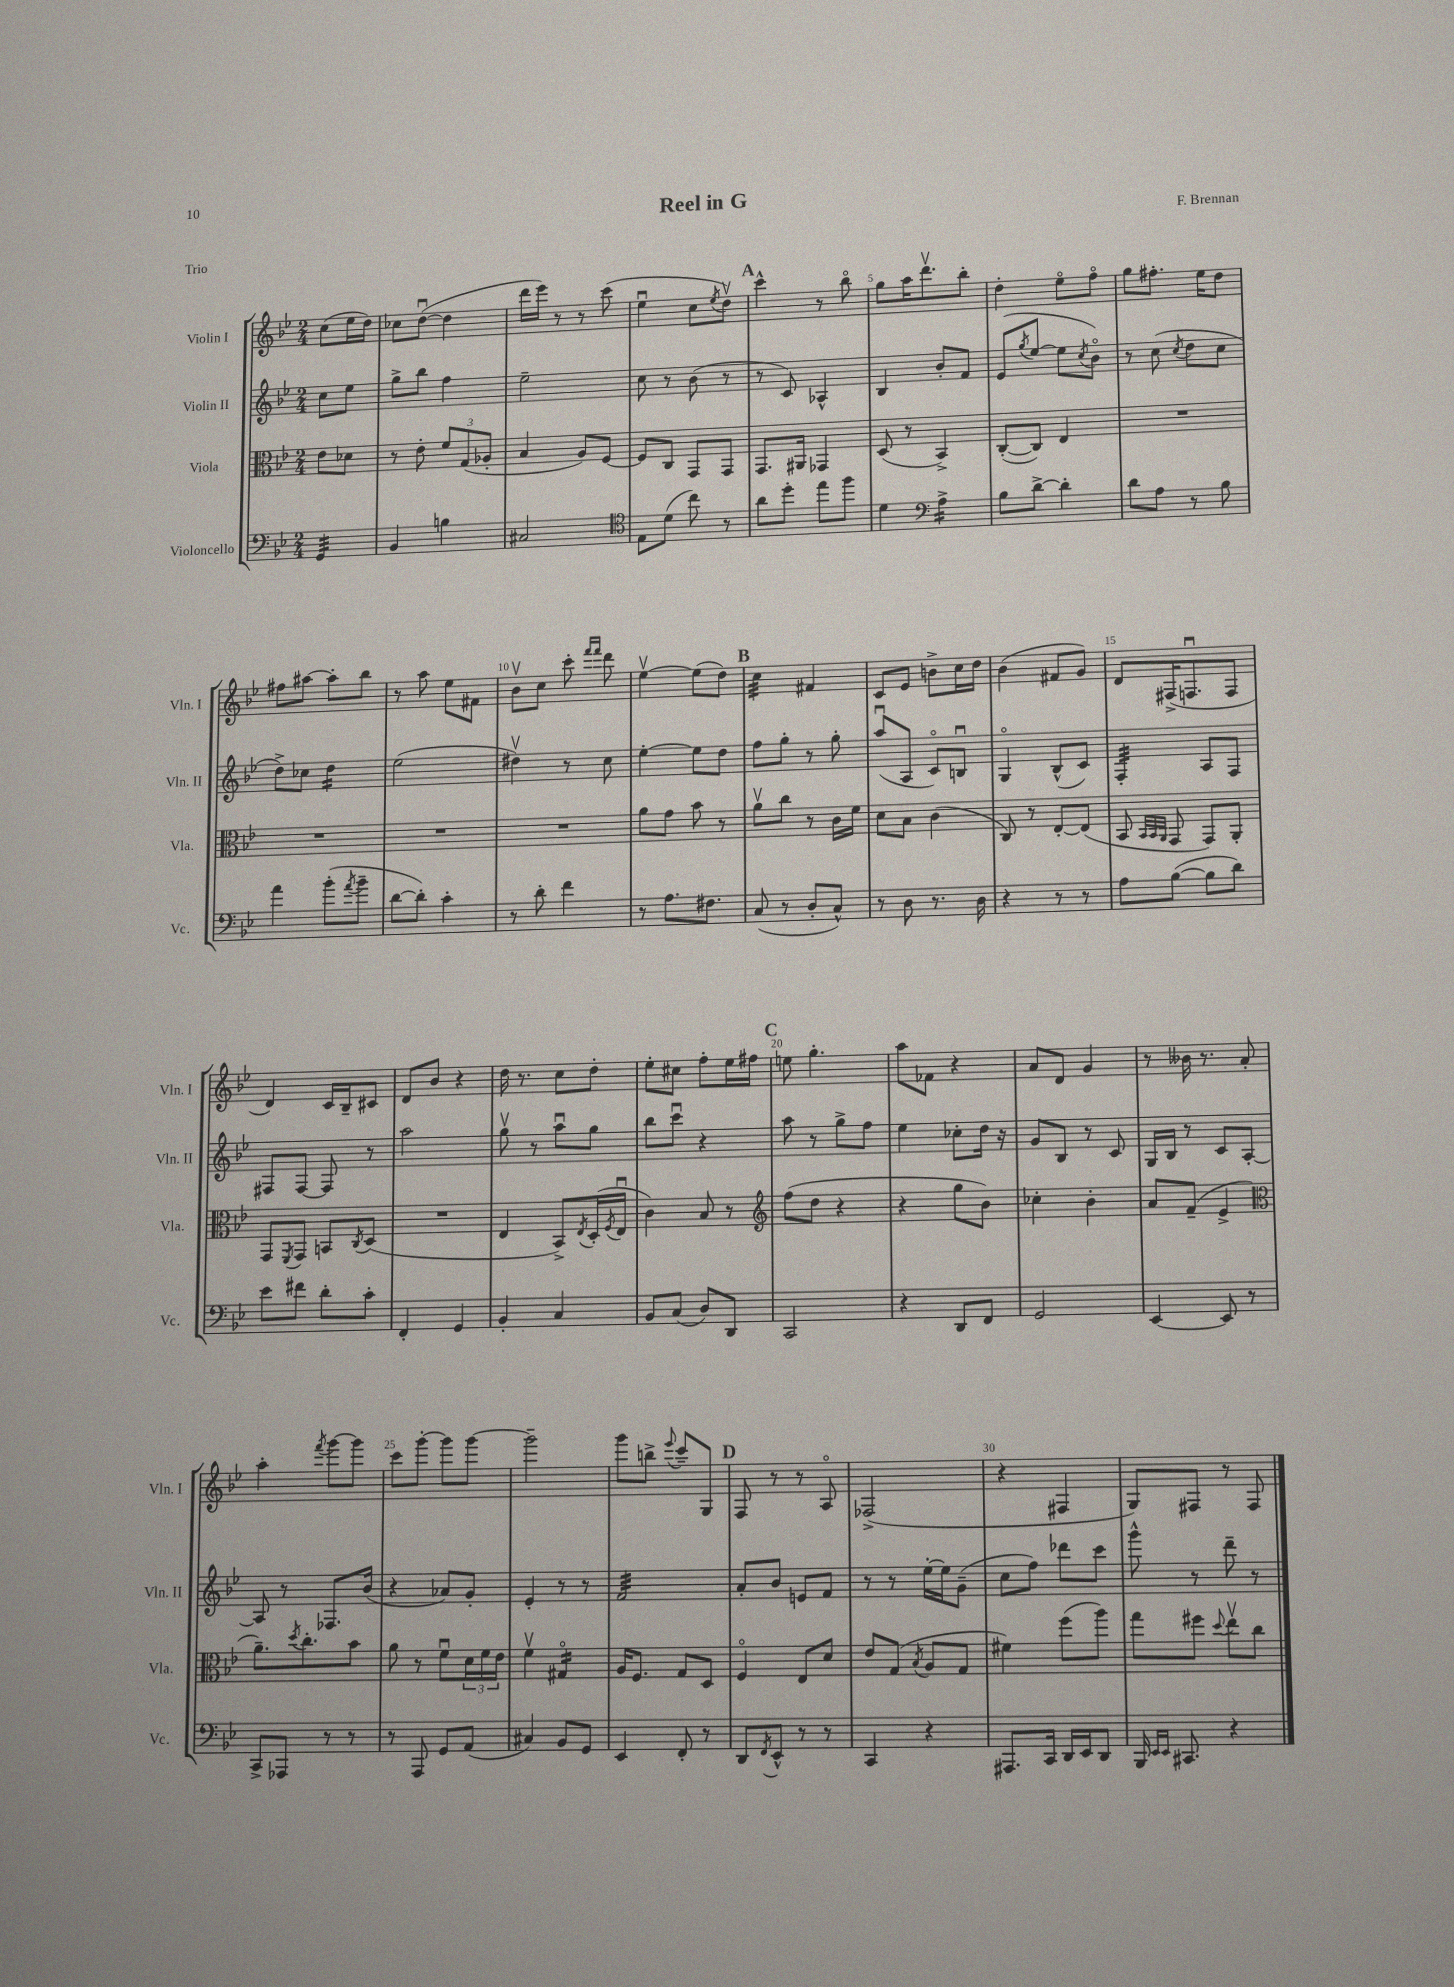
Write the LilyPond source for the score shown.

\header { title = "Reel in G" composer = "F. Brennan" piece = "Trio" }
<<
\new StaffGroup <<
\new Staff = "s0" \with { instrumentName = "Violin I" shortInstrumentName = "Vln. I" } {
    \clef treble \key bes \major \numericTimeSignature \time 2/4 \partial 4
    c''8( ees''16 d''16) |
    ces''8 d''8~\downbow( d''4 |
    d'''16 ees'''16) r8 r8 c'''8( |
    ees''4\downbow c''8 \acciaccatura { ees''8 } d''8\upbow) |
    \mark \markup { \bold "A" } c'''4-^ r8 bes''8\flageolet |
    g''8 a''16 d'''8.\upbow bes''8-. |
    d''4-. ees''8\flageolet f''8\flageolet |
    g''8 fis''8.-. ees''16 d''8 |
    fis''8 ais''8~ ais''8-. bes''8 |
    r8 a''8 ees''8 fis'8 |
    bes'8\upbow c''8 c'''8-. \grace { f'''16 f'''16 } d'''8 |
    ees''4~\upbow ees''8( d''8) |
    \mark \markup { \bold "B" } c''4:32 fis'4 |
    c'8 ees'8 b'8-> c''16 d''16 |
    bes'4( fis'8 g'8) |
    d'8 fis16->( f8.\downbow f8 |
    d'4) c'16 bes16-- cis'8 |
    d'8 bes'8 r4 |
    d''16 r8. c''8 d''8-. |
    ees''8-. cis''8 f''8-. ees''16 fis''16 |
    \mark \markup { \bold "C" } e''8 g''4.-. |
    a''8 fes'8 r4 |
    a'8 d'8 g'4 |
    r8 beses'16 r8. a'8-. |
    a''4-. \acciaccatura { f'''8 } g'''8~ g'''8 |
    c'''8 g'''8~-. g'''8 g'''8~ |
    g'''2-- |
    g'''8 b''8-> \appoggiatura { ees'''8 } c'''8-- g8 |
    \mark \markup { \bold "D" } f8 r8 r8 a8\flageolet |
    fes2->( |
    r4 fis4 |
    g8) fis8 r8 fis8 \bar "|." |
}
\new Staff = "s1" \with { instrumentName = "Violin II" shortInstrumentName = "Vln. II" } {
    \clef treble \key bes \major \numericTimeSignature \time 2/4 \partial 4
    c''8 ees''8 |
    g''8-> bes''8 f''4 |
    ees''2-- |
    c''8 r8 bes'8( r8 |
    \mark \markup { \bold "A" } r8 c'8) aes4-^ |
    bes4 bes'8-. f'8 |
    ees'8( \acciaccatura { g''8 } ees''8~ ees''8 \acciaccatura { c''8 } bes'8\flageolet) |
    r8 c''8( \acciaccatura { c''8 } d''8 c''8 |
    d''8->) ces''8 d''4:16 |
    ees''2( |
    dis''4\upbow) r8 c''8 |
    ees''4~-. ees''8 d''8 |
    \mark \markup { \bold "B" } f''8 g''8-. r8 g''8-. |
    a''8\downbow( a8 c'8\flageolet) b8\downbow |
    g4\flageolet bes8-^( c'8) |
    f4:32-. a8 f8 |
    fis8 fis8~ fis8 r8 |
    a''2 |
    g''8\upbow r8 a''8\downbow g''8 |
    bes''8 c'''8\downbow r4 |
    \mark \markup { \bold "C" } a''8 r8 g''8-> f''8 |
    ees''4 ces''8-. d''16 r16 |
    g'8 bes8 r8 c'8 |
    g16 bes16 r8 c'8 a8~-. |
    a8 r8 fes8. bes'16( |
    r4 aes'8) g'8-. |
    ees'4-. r8 r8 |
    f'2:32 |
    \mark \markup { \bold "D" } a'8-. bes'8 e'8 f'8 |
    r8 r8 ees''16~-. ees''16 g'8--( |
    c''8 f''8) des'''8 c'''8 |
    g'''8-^ r8 d'''8-- r8 \bar "|." |
}
\new Staff = "s2" \with { instrumentName = "Viola" shortInstrumentName = "Vla." } {
    \clef alto \key bes \major \numericTimeSignature \time 2/4 \partial 4
    ees'8 des'8 |
    r8 ees'8-. \tuplet 3/2 { f'8 g8( aes8-. } |
    bes4 a8) f8~ |
    f8 c8 g,8 g,8 |
    \mark \markup { \bold "A" } g,8. ais,16 ges,4 |
    d8( r8 bes,4->) |
    c8~-.( c8) ees4 |
    R2 |
    R2 |
    R2 |
    R2 |
    a'8 g'8 bes'8 r8 |
    \mark \markup { \bold "B" } a'8\upbow c''8 r8 c'16 f'16 |
    d'8 bes8 c'4( |
    c8) r8 ees8~-. ees8( |
    bes,8 \grace { bes,32 bes,32 a,32 } g,8 g,8) a,8-. |
    g,8 \acciaccatura { f,8 } g,8 b,8 \acciaccatura { c8 } d8( |
    R2 |
    ees4 bes,8->) \acciaccatura { ees8 } d16-.( \acciaccatura { f8 } ees16\downbow |
    c'4) bes8 r8 |
    \mark \markup { \bold "C" } \clef treble f''8( d''8 r4 |
    r4 g''8 bes'8) |
    ces''4-. bes'4-. |
    a'8 f'8--( ees'4-> |
    \clef alto a'8.--) \acciaccatura { d''8 } c''8.-. bes'8 |
    a'8 r8 f'8\downbow \tuplet 3/2 { d'16 f'16 ees'16 } |
    f'4\upbow gis4:16\flageolet |
    a16 f8. g8 d8 |
    \mark \markup { \bold "D" } f4\flageolet ees8 d'8 |
    ees'8 g8( \acciaccatura { bes8 } a8 g8 |
    fis'4) f''8( a''8) |
    g''8 fis''8 \appoggiatura { d''8 } ees''8\upbow c''8 \bar "|." |
}
\new Staff = "s3" \with { instrumentName = "Violoncello" shortInstrumentName = "Vc." } {
    \clef bass \key bes \major \numericTimeSignature \time 2/4 \partial 4
    g,4:32 |
    bes,4 b4 |
    cis2 |
    \clef tenor ees8 d'8( c''8) r8 |
    \mark \markup { \bold "A" } a'8 d''8-. ees''8 f''8 |
    d'4 \clef bass a4:16-> |
    bes8 d'8~-> d'4-. |
    d'8 a8 r8 bes8 |
    a'4 bes'8-.( \acciaccatura { a'8 } bes'8-- |
    d'8~ d'8-.) c'4-. |
    r8 d'8-. f'4 |
    r8 a8. fis8. |
    \mark \markup { \bold "B" } c8( r8 d8-. c8-^) |
    r8 d8 r8. d16 |
    r4 r8 r8 |
    a8 bes8~( bes8 d'8) |
    ees'8 fis'8 d'8-. c'8-. |
    f,4-. g,4 |
    bes,4-. c4 |
    bes,8 c8( d8) d,8 |
    \mark \markup { \bold "C" } c,2 |
    r4 d,8 f,8 |
    g,2 |
    ees,4~ ees,8 r8 |
    c,8-> aes,,8 r8 r8 |
    r8 a,,8 g,8 a,8( |
    cis4) bes,8 g,8 |
    ees,4 f,8-. r8 |
    \mark \markup { \bold "D" } d,8 \acciaccatura { f,8 } ees,8-^ r8 r8 |
    c,4 r4 |
    ais,,8. c,16 d,16 ees,16 d,8 |
    bes,,16 \grace { ees,16 ees,16 } cis,8. r4 \bar "|." |
}
>>
>>
\layout { \context { \Score \override BarNumber.break-visibility = ##(#f #t #t) barNumberVisibility = #(every-nth-bar-number-visible 5) } }
